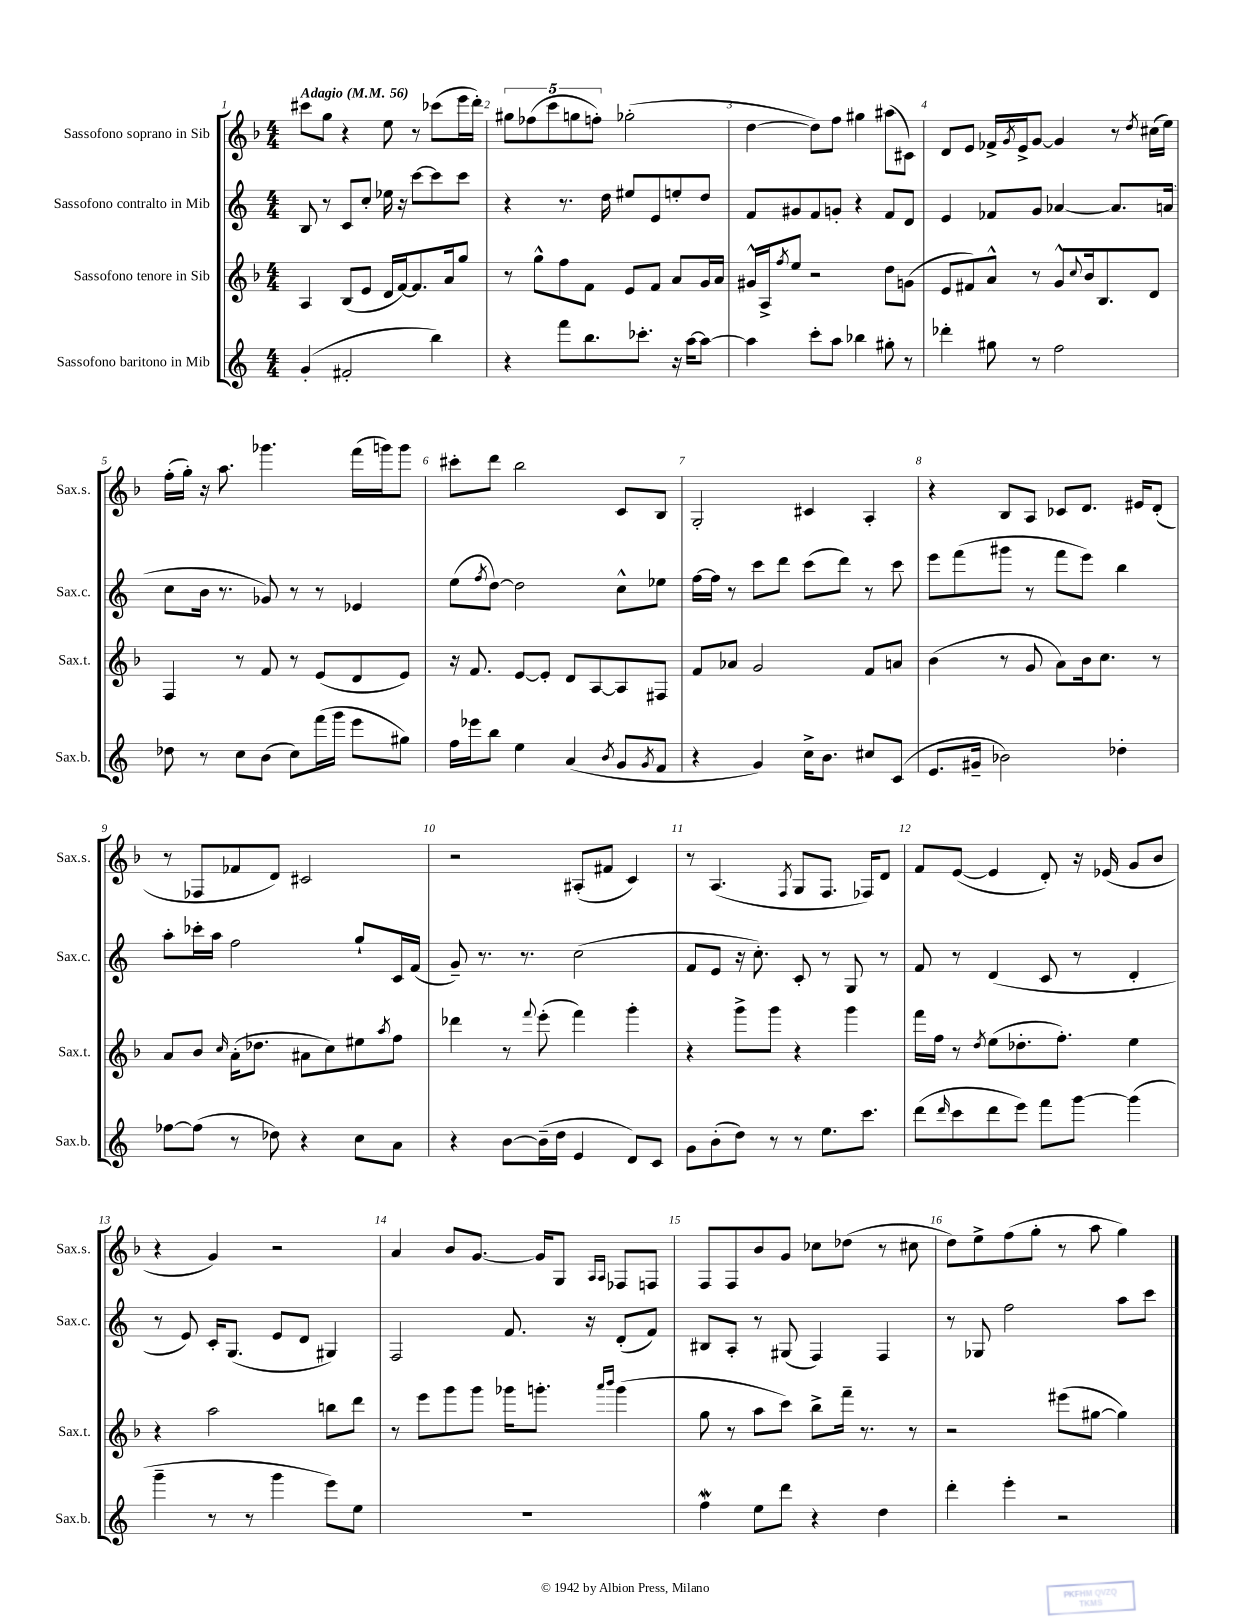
<<
\new StaffGroup <<
\new Staff = "s0" \with { instrumentName = "Sassofono soprano in Sib" shortInstrumentName = "Sax.s." } {
    \clef treble \key f \major \numericTimeSignature \time 4/4 \tempo "Adagio" 4 = 56
    cis'''8 g''8 r4 e''8 r8 ces'''8( e'''16 d'''16-.) |
    \tuplet 5/4 { gis''8 fes''8( c'''8 g''8 f''8-.) } ges''2-.( |
    d''4~ d''8) f''8 gis''4 ais''8( cis'8) |
    d'8 e'8 fes'16-> \acciaccatura { g'8 } e'16-> g'8~ g'4 r8 \acciaccatura { d''8 } cis''16( e''16) |
    f''16-.( g''16-.) r16 a''8. ges'''4. f'''16( g'''16) g'''8 |
    cis'''8-. d'''8 bes''2 c'8 bes8 |
    g2-. cis'4 a4-. |
    r4 bes8 a8 ces'8 d'8. eis'16 d'8-.( |
    r8 fes8 fes'8 d'8) cis'2 |
    r2 ais8-.( fis'8 c'4) |
    r8 a4.( \acciaccatura { f8 } g8 f8. fes16) d'8 |
    f'8 e'8~( e'4 d'8-.) r16 ees'16( g'8 bes'8 |
    r4 g'4) r2 |
    a'4 bes'8 g'8.~ g'16 g8 \grace { a16 a16 } fes8 f8 |
    f8 f8 bes'8 g'8 ces''8 des''8( r8 cis''8 |
    d''8) e''8-> f''8( g''8-. r8 a''8 g''4) \bar "|." |
}
\new Staff = "s1" \with { instrumentName = "Sassofono contralto in Mib" shortInstrumentName = "Sax.c." } {
    \clef treble \key c \major \numericTimeSignature \time 4/4
    b8 r8 c'8 c''8-. ees''16 r16 c'''8~ c'''8 c'''8 |
    r4 r8. d''16 eis''8 e'8 e''8-. d''8 |
    f'8 gis'8 f'8 g'8-. r4 f'8 d'8 |
    e'4 fes'8 g'8 aes'4~ aes'8. a'16( |
    c''8 b'16 r8. ges'8) r8 r8 ees'4 |
    e''8( \acciaccatura { f''8 } d''8~) d''2 c''8-^ ees''8 |
    f''16~ f''16 r8 c'''8 d'''8 c'''8( d'''8) r8 c'''8 |
    e'''8 f'''8( gis'''8 r8 f'''8 e'''8) b''4 |
    a''8-. ces'''16-. a''16 f''2 g''8-! c'16 f'16( |
    g'8--) r8. r8. c''2( |
    f'8 e'8 r16 c''8.-.) c'8-. r8 g8 r8 |
    f'8 r8 d'4( c'8 r8 d'4-. |
    r8 e'8) c'16-. g8.( e'8 d'8 gis4) |
    f2 f'8. r16 d'8-.( f'8) |
    bis8 a8-. r8 gis8( f4) f4 |
    r8 ges8 f''2 a''8 c'''8 \bar "|." |
}
\new Staff = "s2" \with { instrumentName = "Sassofono tenore in Sib" shortInstrumentName = "Sax.t." } {
    \clef treble \key f \major \numericTimeSignature \time 4/4
    a4 bes8( e'8 d'16 f'16~) f'8. a'16 g''8 |
    r8 g''8-^ f''8 f'8 e'8 f'8 a'8 g'16 a'16 |
    gis'16-^ a16-> \acciaccatura { f''8 } e''8 r2 d''8 g'8( |
    e'8 fis'8) a'8-^ r8 g'8-^ \appoggiatura { c''8 } bes'16 bes8. d'8 |
    f4 r8 f'8 r8 e'8( d'8 e'8) |
    r16 f'8. e'8~ e'8-. d'8 a8~ a8 fis8 |
    f'8 aes'8 g'2 f'8 a'8 |
    bes'4( r8 g'8 a'8) bes'16 c''8. r8 |
    a'8 bes'8 \grace { c''16 } a'16-.( des''8. ais'8 c''8) eis''8 \acciaccatura { a''8 } f''8 |
    des'''4 r8 \appoggiatura { f'''8 } e'''8-.( f'''4) g'''4-. |
    r4 g'''8-> g'''8 r4 g'''4 |
    f'''16 f''16 r8 \acciaccatura { d''8 } e''8( des''8.-. f''8.-.) e''4 |
    r4 a''2 b''8 d'''8 |
    r8 e'''8 g'''8 g'''8 ges'''16 g'''8.-. \grace { a'''16 bes'''16 } g'''4( |
    g''8 r8 a''8 c'''8) bes''8-> f'''16-- r8. r8 |
    r2 eis'''8( gis''8~ gis''4) \bar "|." |
}
\new Staff = "s3" \with { instrumentName = "Sassofono baritono in Mib" shortInstrumentName = "Sax.b." } {
    \clef treble \key c \major \numericTimeSignature \time 4/4
    g'4-.( fis'2-. b''4) |
    r4 f'''8 b''8. ces'''8.-. r16 a''16~ a''8~ |
    a''4 c'''8-. a''8 bes''4 gis''8-. r8 |
    des'''4-. gis''8 r8 f''2 |
    des''8 r8 c''8 b'8( c''8) f'''16( g'''16 e'''8 gis''8) |
    f''16 ees'''16 b''8 e''4 a'4( \acciaccatura { b'8 } g'8 \acciaccatura { g'8 } f'8 |
    r4 g'4) c''16-> b'8. cis''8 c'8( |
    e'8. gis'16-- bes'2) des''4-. |
    fes''8~ fes''8( r8 des''8) r4 c''8 a'8 |
    r4 b'8~ b'16--( d''16 e'4 d'8) c'8 |
    g'8 b'8-.( d''8) r8 r8 e''8. c'''8. |
    d'''8( \grace { d'''16 } c'''8 d'''8 e'''8) f'''8 g'''8~ g'''4( |
    g'''4-- r8 r8 g'''4 e'''8) e''8 |
    R1 |
    f''4\mordent e''8 d'''8 r4 d''4 |
    d'''4-. e'''4-. r2 \bar "|." |
}
>>
>>
\layout { \context { \Score \override BarNumber.break-visibility = ##(#f #t #t) barNumberVisibility = #all-bar-numbers-visible } }
